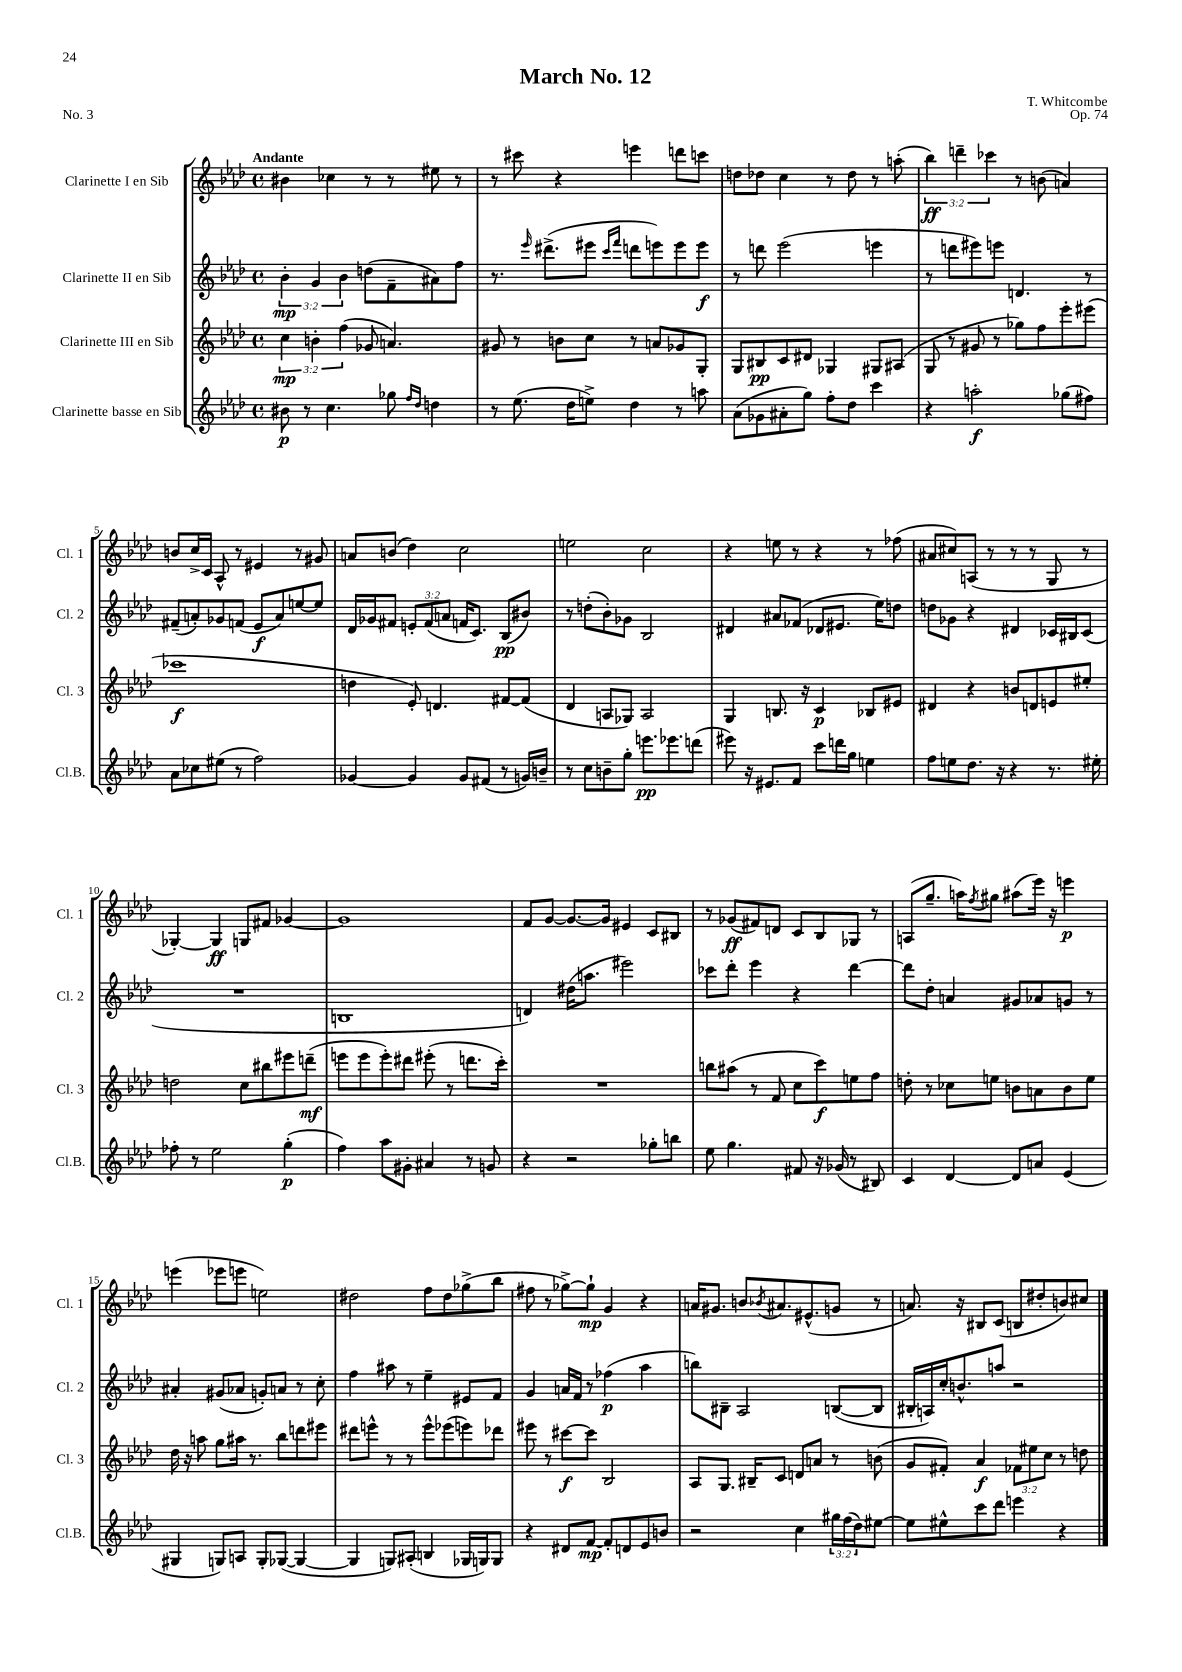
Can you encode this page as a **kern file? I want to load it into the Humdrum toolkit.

**kern	**dynam	**kern	**dynam	**kern	**dynam	**kern	**dynam
*part4	*part4	*part3	*part3	*part2	*part2	*part1	*part1
*staff4	*staff4	*staff3	*staff3	*staff2	*staff2	*staff1	*staff1
*I"Clarinette basse en Sib	*	*I"Clarinette III en Sib	*	*I"Clarinette II en Sib	*	*I"Clarinette I en Sib	*
*I'Cl.B.	*	*I'Cl. 3	*	*I'Cl. 2	*	*I'Cl. 1	*
*clefG2	*	*clefG2	*	*clefG2	*	*clefG2	*
*k[b-e-a-d-]	*	*k[b-e-a-d-]	*	*k[b-e-a-d-]	*	*k[b-e-a-d-]	*
*M4/4	*	*M4/4	*	*M4/4	*	*M4/4	*
*met(c)	*	*met(c)	*	*met(c)	*	*met(c)	*
=1	=1	=1	=1	=1	=1	=1	=1
!	!	!	!	!	!	!LO:TX:a:B:t=Andante	!
8b#X\	p	6cc\	mp	6b-'\	mp	4b#X\	.
8r	.	.	.	.	.	.	.
.	.	6bn'\	.	6g/	.	.	.
4.cc\	.	.	.	.	.	4cc-X\	.
.	.	(6ff\	.	6b-\	.	.	.
.	.	8g-X/	.	(8ddn\L	.	8r	.
8gg-X\	.	4.an/)	.	8f~\	.	8r	.
16qqff/LL	.	.	.	.	.	.	.
16qqdd-/JJ	.	.	.	.	.	.	.
4ddn\	.	.	.	8a#X\)	.	8ee#X\	.
.	.	.	.	8ff\J	.	8r	.
=2	=2	=2	=2	=2	=2	=2	=2
8r	.	8g#X/	.	8.r	.	8r	.
(8.ee-\	.	8r	.	.	.	8ccc#X\	.
.	.	.	.	16qqeee-/	.	.	.
.	.	.	.	(8.ddd#X^\L	.	.	.
.	.	8bn\L	.	.	.	4r	.
16dd-\KL	.	.	.	.	.	.	.
8een^\J)	.	8cc\J	.	8eee#X\J	.	.	.
.	.	.	.	16qqccc/LL	.	.	.
.	.	.	.	16qqfff/JJ	.	.	.
4dd-\	.	8r	.	8dddn\L	.	4eeen\	.
.	.	8an/L	.	8eeen\)	.	.	.
8r	.	8g-X/	.	8eee\	.	8dddn\L	.
8aan\	.	8G'/J	.	8eee\J	f	8cccn\J	.
=3	=3	=3	=3	=3	=3	=3	=3
(8a-\L	.	8G/L	.	8r	.	8ddn\L	.
8g-X\	.	8B#X/	pp	8dddn\	.	8dd-X\J	.
8a#X'\	.	8c/	.	(2eee-\	.	4cc\	.
8gg\J)	.	8d#X/J	.	.	.	.	.
8ff'\L	.	4G-X/	.	.	.	8r	.
8dd-\J	.	.	.	.	.	8dd-\	.
4ccc\	.	8G#X/L	.	4eeen\	.	8r	.
.	.	(8A#X/J	.	.	.	(8aan'\	.
=4	=4	=4	=4	=4	=4	=4	=4
4r	.	8G/	.	8r	.	6bb-\)	ff
.	.	8r	.	8dddn\L	.	.	.
.	.	.	.	.	.	6dddn~\	.
2aan'\	f	8g#X/	.	8eee#X\)	.	.	.
.	.	.	.	.	.	6ccc-X\	.
.	.	8r	.	8eeen\J	.	.	.
.	.	8gg-X\L)	.	4.dn/	.	8r	.
.	.	8ff\	.	.	.	(8bn\	.
(8gg-X\L	.	8eee-'\	.	.	.	4an/)	.
8ff#X\J)	.	(8eee#X\J	.	8r	.	.	.
!!LO:LB:g=z
=5	=5	=5	=5	=5	=5	=5	=5
8a-\L	.	1ccc-X	f	(8f#X~/L	.	8bn/L	.
8cc-X\	.	.	.	8an'/)	.	16cc^/L	.
.	.	.	.	.	.	16c/JJ	.
(8ee#X\J	.	.	.	8g-X/	.	8A-^^/	.
8r	.	.	.	(8fn/J	.	8r	.
2ff\)	.	.	.	8e-/L	f	4e#X/	.
.	.	.	.	8a/)	.	.	.
.	.	.	.	[8een/	.	8r	.
.	.	.	.	8ee/J]	.	8g#X/	.
=6	=6	=6	=6	=6	=6	=6	=6
[4g-X/	.	4ddn\	.	16d-/LL	.	8an/L	.
.	.	.	.	16g-X/J	.	.	.
.	.	.	.	8f#X/J	.	(8bn/J	.
4g-/]	.	8e-'/)	.	12en'/L	.	4dd-\)	.
.	.	.	.	(12f#/	.	.	.
.	.	4.dn/	.	.	.	.	.
.	.	.	.	12an/J	.	.	.
8g-/L	.	.	.	16fn/KL	.	2cc\	.
.	.	.	.	8.c/J)	.	.	.
(8f#X/J	.	.	.	.	.	.	.
8r	.	[8f#X/L	.	(8B-/L	pp	.	.
16gn/LL)	.	(8f#/J]	.	8b#X/J)	.	.	.
16bn~/JJ	.	.	.	.	.	.	.
=7	=7	=7	=7	=7	=7	=7	=7
8r	.	4d-/	.	8r	.	2een\	.
8cc\L	.	.	.	(8ddn'\L	.	.	.
8bn~\	.	8An/L	.	8b-'\)	.	.	.
8gg'\J	.	8G-X/J)	.	8g-X\J	.	.	.
8.eeen\L	pp	2A/	.	2B-/	.	2cc\	.
8.eee-X\	.	.	.	.	.	.	.
(8dddn\J	.	.	.	.	.	.	.
=8	=8	=8	=8	=8	=8	=8	=8
8eee#X\)	.	4G/	.	4d#X/	.	4r	.
16r	.	.	.	.	.	.	.
8.e#X/L	.	.	.	.	.	.	.
.	.	8.Bn/	.	8a#X/L	.	8een\	.
8f/J	.	.	.	(8f-X/J	.	8r	.
.	.	16r	.	.	.	.	.
8ccc\L	.	4c/	p	8d-X/L	.	4r	.
16dddn\L	.	.	.	8.e#X/J	.	.	.
16gg\JJ	.	.	.	.	.	.	.
4een\	.	8B-X/L	.	.	.	8r	.
.	.	.	.	16ee-\KL)	.	.	.
.	.	8e#X/J	.	8ddn\J	.	(8ff-X\	.
=9	=9	=9	=9	=9	=9	=9	=9
8ff\L	.	4d#X/	.	8ddn\L	.	8a#X/L	.
8een\	.	.	.	8g-X\J	.	8cc#X/)	.
8.dd-\J	.	4r	.	4r	.	(8An/J	.
.	.	.	.	.	.	8r	.
16r	.	.	.	.	.	.	.
4r	.	8bn/L	.	4d#X/	.	8r	.
.	.	8dn/	.	.	.	8r	.
8.r	.	8en/	.	16c-X/LL	.	8G/	.
.	.	.	.	16B#X/J	.	.	.
.	.	8ee#X'/J	.	(8c-/J	.	8r	.
16ee#X'\	.	.	.	.	.	.	.
!!LO:LB:g=z
=10	=10	=10	=10	=10	=10	=10	=10
8ff-X'\	.	2ddn\	.	1r	.	[4G-X'/)	.
8r	.	.	.	.	.	.	.
2ee-\	.	.	.	.	.	4G-/]	ff
.	.	8cc\L	.	.	.	8Gn/L	.
.	.	8bb#X\	.	.	.	8f#X/J	.
(4gg'\	p	8eee#X\	.	.	.	[4g-X/	.
.	.	(8dddn~\J	mf	.	.	.	.
=11	=11	=11	=11	=11	=11	=11	=11
4ff\)	.	8eeen\L	.	1Bn	.	1g-]	.
.	.	8eee\	.	.	.	.	.
8aa-\L	.	8eee'\)	.	.	.	.	.
8g#X'\J	.	8ddd#X\J	.	.	.	.	.
4a#X/	.	(8eee#X'\	.	.	.	.	.
.	.	8r	.	.	.	.	.
8r	.	8.dddn\L	.	.	.	.	.
8gn/	.	.	.	.	.	.	.
.	.	16ccc'\Jk)	.	.	.	.	.
=12	=12	=12	=12	=12	=12	=12	=12
4r	.	1r	.	4dn/)	.	8f/L	.
.	.	.	.	.	.	[8g/J	.
2r	.	.	.	(16dd#X\KL	.	8.g/L_	.
.	.	.	.	8.aan\J	.	.	.
.	.	.	.	.	.	16g/Jk]	.
.	.	.	.	2eee#X\)	.	4e#X/	.
8gg-X'\L	.	.	.	.	.	8c/L	.
8bbn\J	.	.	.	.	.	8B#X/J	.
=13	=13	=13	=13	=13	=13	=13	=13
8ee-\	.	8bbn\L	.	8ccc-X\L	.	8r	.
4.gg\	.	(8aa#X\J	.	8ddd-'\J	.	(8g-X/L	ff
.	.	8r	.	4eee-\	.	8f#X/)	.
.	.	8f/	.	.	.	8dn/J	.
8f#X/	.	8cc\L	.	4r	.	8c/L	.
16r	.	8ccc\)	f	.	.	8B-/	.
(16g-X/	.	.	.	.	.	.	.
8r	.	8een\	.	[4ddd-\	.	8G-X/J	.
8B#X/)	.	8ff\J	.	.	.	8r	.
=14	=14	=14	=14	=14	=14	=14	=14
4c/	.	8ddn'\	.	8ddd-\L]	.	(8An/L	.
.	.	8r	.	8dd-'\J	.	8.gg~/J	.
[4d-/	.	8cc-X\L	.	4an/	.	.	.
.	.	.	.	.	.	16aan\KL)	.
.	.	.	.	.	.	8qff/	.
.	.	8een\J	.	.	.	8gg#X\J	.
8d-/L]	.	8bn\L	.	8g#X/L	.	(8aa#X\L	.
8an/J	.	8an\	.	8a-X/	.	16eee-\Jk)	.
.	.	.	.	.	.	16r	.
(4e-/	.	8b\	.	8gn/J	.	4eeen\	p
.	.	8ee\J	.	8r	.	.	.
!!LO:LB:g=z
=15	=15	=15	=15	=15	=15	=15	=15
4G#X/	.	16dd-\	.	4a#X'/	.	(4eeen\	.
.	.	16r	.	.	.	.	.
.	.	8aan\	.	.	.	.	.
8Gn/L)	.	8gg\L	.	(8g#X/L	.	8eee-X\L	.
8An/J	.	16aa#X\Jk	.	8a-X/J	.	8eeen\J	.
.	.	8.r	.	.	.	.	.
8G'/L	.	.	.	8gn'/L)	.	2een\)	.
([8G-X/J	.	8bb-\L	.	8an/J	.	.	.
4G-/_	.	8dddn\	.	8r	.	.	.
.	.	8eee#X\J	.	8cc'\	.	.	.
=16	=16	=16	=16	=16	=16	=16	=16
4G-/]	.	8ddd#X\L	.	4ff\	.	2dd#X\	.
.	.	8eeen^^\J	.	.	.	.	.
8Gn/L)	.	8r	.	8aa#X\	.	.	.
(8A#X'/J	.	8r	.	8r	.	.	.
4Bn/	.	8eee^^\L	.	4ee-~\	.	8ff\L	.
.	.	(8eee-X\	.	.	.	8dd#\	.
16G-X/LL	.	8eeen\)	.	8e#X/L	.	(8gg-X^\	.
16Gn/J)	.	.	.	.	.	.	.
8G/J	.	8ddd-X\J	.	8f/J	.	8bb-\J	.
=17	=17	=17	=17	=17	=17	=17	=17
4r	.	8eee#X\	.	4g/	.	8ff#X\	.
.	.	8r	.	.	.	8r	.
8d#X/L	.	[8ccc#X\L	f	16an/LL	.	[8gg-X^\L)	.
.	.	.	.	16f/JJ	.	.	.
[8f/J	mp	8ccc#\J]	.	8r	.	8gg-`\J]	mp
8f'/L]	.	2B-/	.	(4ff-X\	p	4g/	.
8dn/	.	.	.	.	.	.	.
8e-/	.	.	.	4aa-\	.	4r	.
8bn/J	.	.	.	.	.	.	.
=18	=18	=18	=18	=18	=18	=18	=18
2r	.	8A-/L	.	8bbn\L)	.	16an/KL	.
.	.	.	.	.	.	8.g#X/J	.
.	.	8.G/J	.	8B#X~\J	.	.	.
.	.	.	.	2A-/	.	8bn/L	.
.	.	16B#X~/KL	.	.	.	.	.
.	.	.	.	.	.	8qb-X/	.
.	.	8c/J	.	.	.	8.a#X/	.
4cc\	.	8dn/L	.	.	.	.	.
.	.	.	.	.	.	(8.e#X^^/	.
.	.	8an/J	.	.	.	.	.
24gg#X\LL	.	8r	.	([8Bn/L	.	8gn/J	.
(24ff\	.	.	.	.	.	.	.
24dd-\J)	.	.	.	.	.	.	.
[8ee#X\J	.	(8bn\	.	8B/J]	.	8r	.
=19	=19	=19	=19	=19	=19	=19	=19
8ee#\L]	.	8g/L	.	16B#X'/LL	.	8.an/)	.
.	.	.	.	16An/)	.	.	.
8ee#X^^\	.	8f#X'/J)	.	16cc'/J	.	.	.
.	.	.	.	8.bn^^/	.	16r	.
8ccc\	.	4a-/	f	.	.	8B#X/L	.
8ddd-\J	.	.	.	8aan/J	.	(8c/J	.
4eeen\	.	12f-X\L	.	2r	.	8Bn/L	.
.	.	12ee#X\	.	.	.	.	.
.	.	.	.	.	.	8dd#X'/	.
.	.	12cc\J	.	.	.	.	.
4r	.	8r	.	.	.	8bn/)	.
.	.	8ddn\	.	.	.	8cc#X/J	.
==	==	==	==	==	==	==	==
*-	*-	*-	*-	*-	*-	*-	*-
